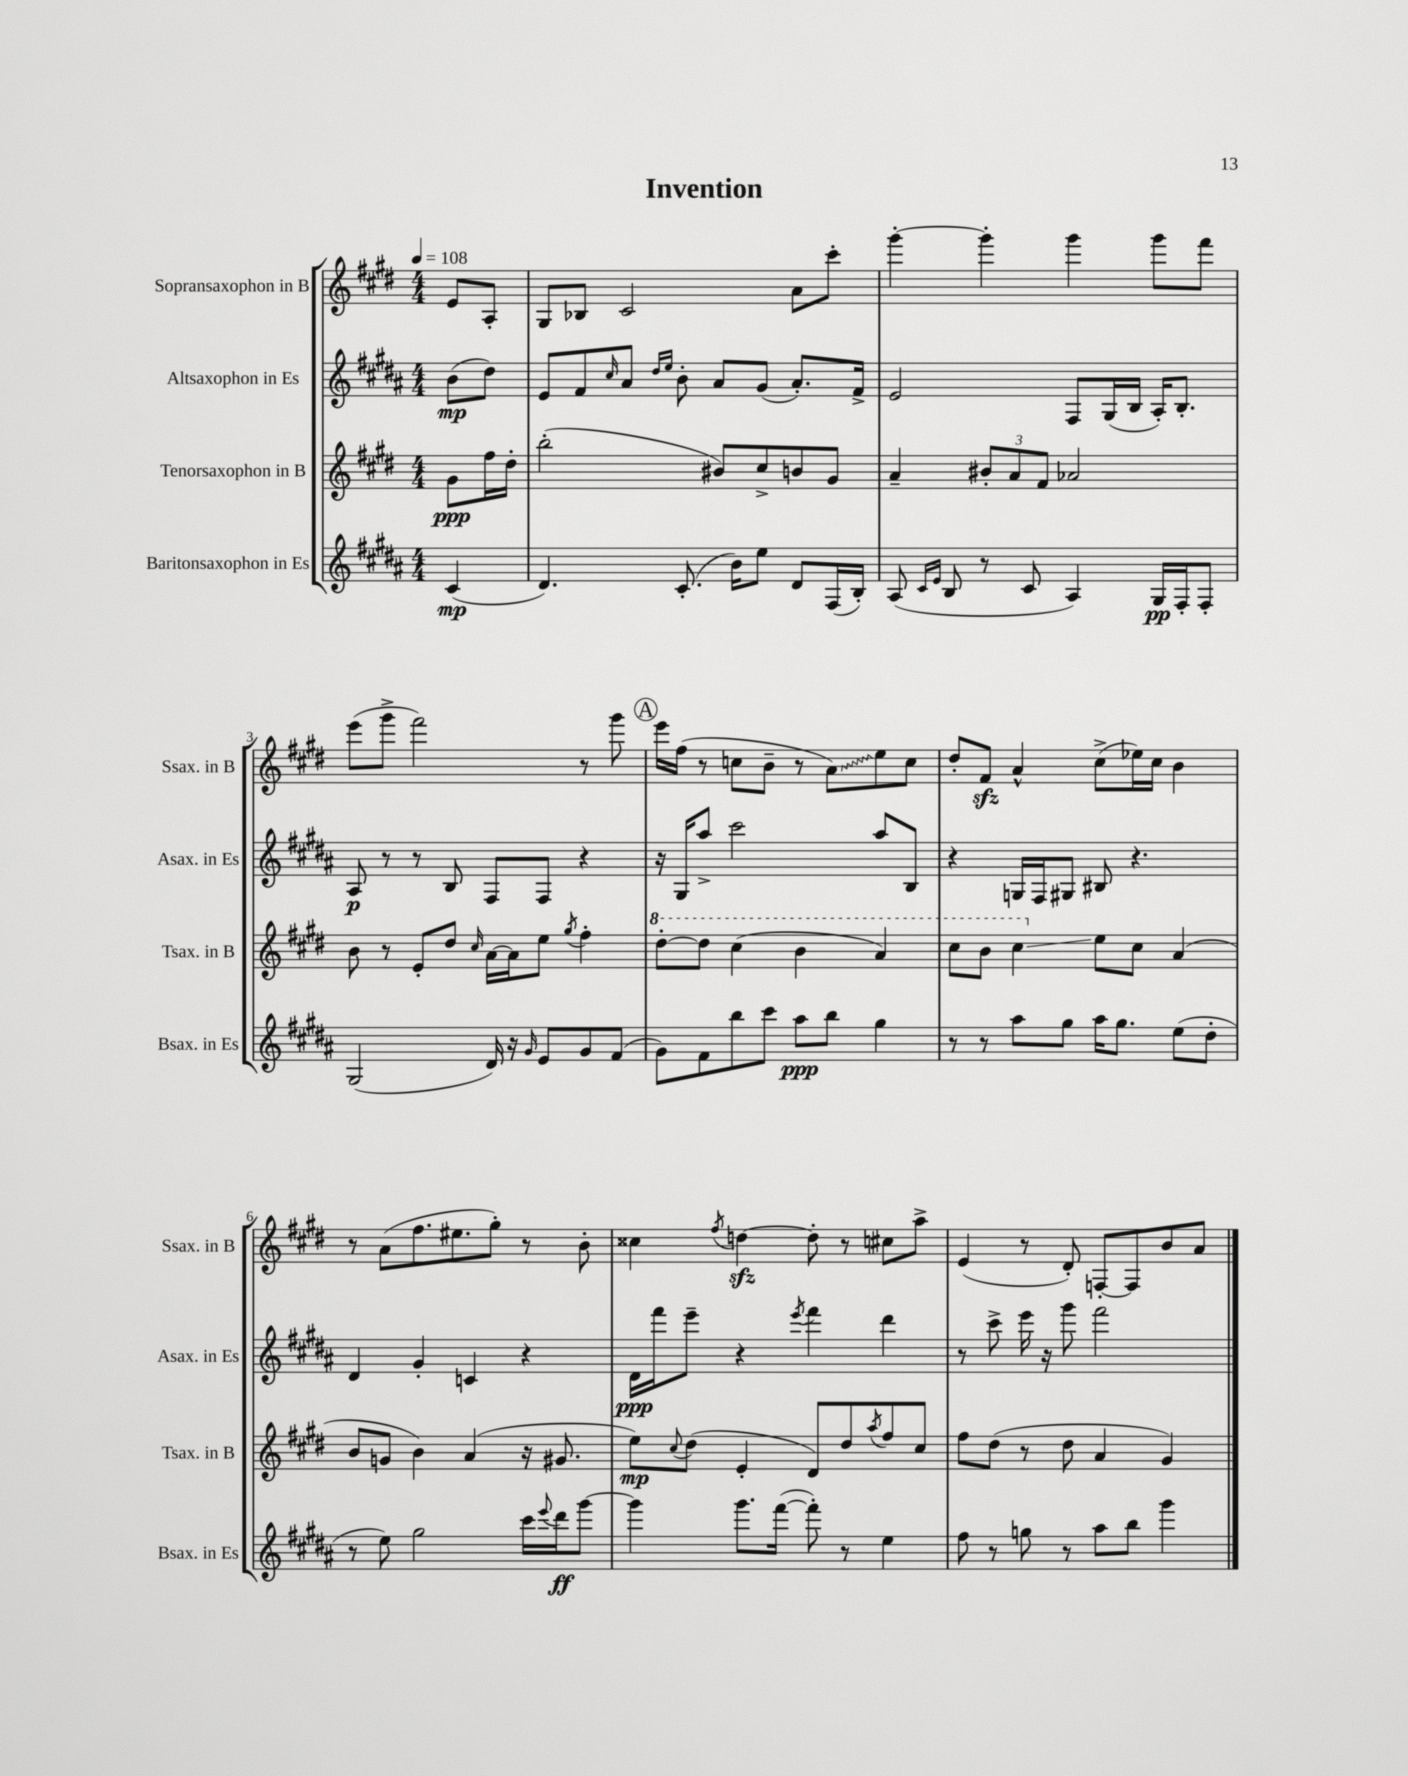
\header { title = "Invention" }
<<
\new StaffGroup <<
\new Staff = "s0" \with { instrumentName = "Sopransaxophon in B" shortInstrumentName = "Ssax. in B" } {
    \clef treble \key e \major \numericTimeSignature \time 4/4 \partial 4 \tempo 4 = 108
    e'8 a8-. |
    gis8 bes8 cis'2 a'8 cis'''8-. |
    gis'''4~-. gis'''4-. gis'''4 gis'''8 fis'''8 |
    e'''8( gis'''8-> fis'''2) r8 gis'''8 |
    \mark \markup { \circle "A" } e'''16 fis''16( r8 c''8 b'8-- r8 \once \override Glissando.style = #'zigzag a'8\glissando) e''8 c''8 |
    dis''8-. fis'8\sfz a'4-^ cis''8->( ees''16) cis''16 b'4 |
    r8 a'8( fis''8. eis''8. gis''8-.) r8 b'8-. |
    cisis''4 \acciaccatura { fis''8 } d''4~\sfz d''8-. r8 cis''8 a''8-> |
    e'4( r8 dis'8-.) f8~-. f8 b'8 a'8 \bar "|." |
}
\new Staff = "s1" \with { instrumentName = "Altsaxophon in Es" shortInstrumentName = "Asax. in Es" } {
    \clef treble \key b \major \numericTimeSignature \time 4/4 \partial 4
    b'8\mp( dis''8) |
    e'8 fis'8 \grace { cis''16 } ais'8 \grace { dis''16 e''16 } b'8-. ais'8 gis'8( ais'8.-.) fis'16-> |
    e'2 fis8 gis16( b16 ais16-.) b8.-. |
    ais8\p r8 r8 b8 fis8 fis8 r4 |
    \mark \markup { \circle "A" } r16 gis16 ais''8-> cis'''2 ais''8 b8 |
    r4 g16 fis16 gis8 bis8 r4. |
    dis'4 gis'4-. c'4 r4 |
    dis'16\ppp fis'''16 e'''8-- r4 \acciaccatura { e'''8 } fis'''4 dis'''4 |
    r8 cis'''8-> e'''16 r16 gis'''8 fis'''2 \bar "|." |
}
\new Staff = "s2" \with { instrumentName = "Tenorsaxophon in B" shortInstrumentName = "Tsax. in B" } {
    \clef treble \key e \major \numericTimeSignature \time 4/4 \partial 4
    gis'8\ppp fis''16 dis''16-. |
    b''2-.( bis'8) cis''8-> b'8 gis'8 |
    a'4-- \tuplet 3/2 { bis'8-. a'8 fis'8 } aes'2 |
    b'8 r8 e'8-. dis''8 \grace { cis''16 } a'16~ a'16 e''8 \acciaccatura { gis''8 } fis''4-. |
    \mark \markup { \circle "A" } \ottava #1 dis'''8~-. dis'''8 cis'''4( b''4 a''4) |
    cis'''8 b''8 cis'''4\glissando \ottava #0 e''8 cis''8 a'4( |
    b'8 g'8 b'4) a'4( r16 gis'8. |
    e''8\mp) \appoggiatura { cis''8 } dis''8( e'4-. dis'8) dis''8 \acciaccatura { a''8 } fis''8 cis''8 |
    fis''8 dis''8( r8 dis''8 a'4 gis'4) \bar "|." |
}
\new Staff = "s3" \with { instrumentName = "Baritonsaxophon in Es" shortInstrumentName = "Bsax. in Es" } {
    \clef treble \key b \major \numericTimeSignature \time 4/4 \partial 4
    cis'4\mp( |
    dis'4.) cis'8.-.( b'16) e''8 dis'8 fis16( b16-.) |
    ais8( \grace { cis'16 e'16 } b8 r8 cis'8 ais4) gis16\pp fis16-. fis8-. |
    gis2( dis'16) r16 \grace { gis'16 } e'8 gis'8 fis'8( |
    \mark \markup { \circle "A" } gis'8) fis'8 b''8 cis'''8 ais''8\ppp b''8 gis''4 |
    r8 r8 ais''8 gis''8 ais''16 gis''8. e''8( dis''8-. |
    r8 e''8) gis''2 cis'''16 \appoggiatura { e'''8 } dis'''16\ff gis'''8~ |
    gis'''4 gis'''8. fis'''16~( fis'''8-.) r8 e''4 |
    fis''8 r8 g''8 r8 ais''8 b''8 gis'''4 \bar "|." |
}
>>
>>
